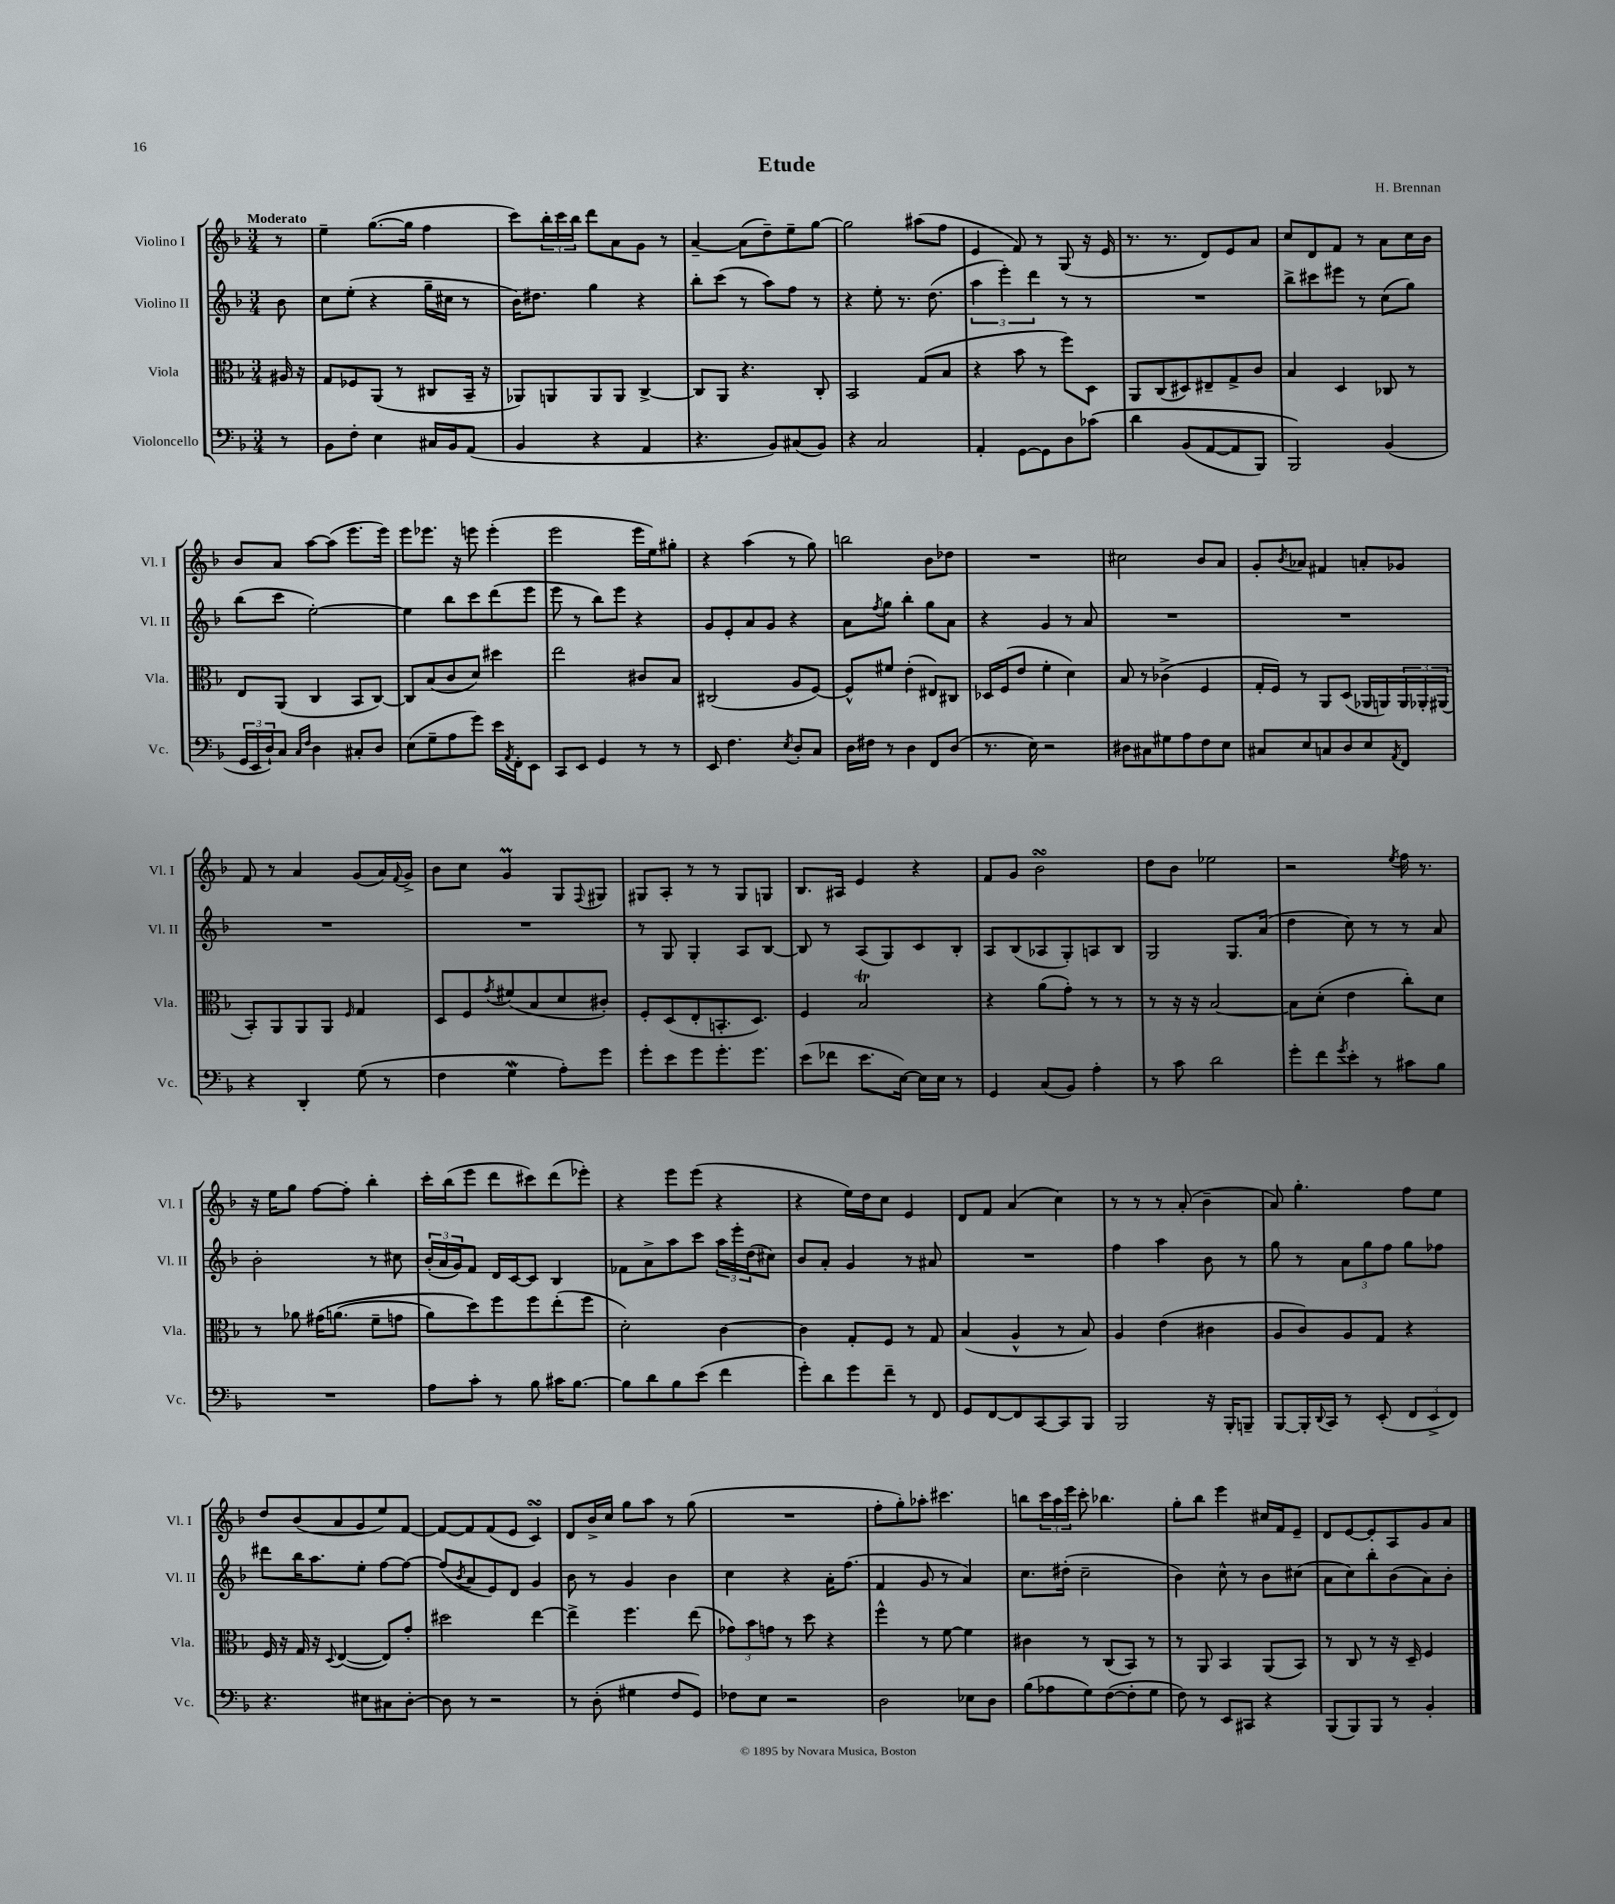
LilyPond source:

\header { title = "Etude" composer = "H. Brennan" }
<<
\new StaffGroup <<
\new Staff = "s0" \with { instrumentName = "Violino I" shortInstrumentName = "Vl. I" } {
    \clef treble \key f \major \numericTimeSignature \time 3/4 \partial 8 \tempo "Moderato"
    r8 |
    e''4-- g''8.~( g''16 f''4 |
    c'''8) \tuplet 3/2 { bes''16-. c'''16 bes''16 } d'''8 a'8 g'8 r8 |
    a'4~-- a'8( d''8--) e''8-- g''8~ |
    g''2 ais''8( f''8 |
    e'4 f'8) r8 g8( r16 e'16 |
    r8. r8. d'8) e'8 a'8 |
    c''8 d'8 f'8 r8 a'8 c''16 bes'16 |
    bes'8 a'8 a''8~ a''8( e'''8. e'''16) |
    e'''8 ees'''8. r16 e'''8 e'''4-.( |
    e'''2 e'''16 e''16) gis''8-. |
    r4 a''4( r8 g''8) |
    b''2 bes'8 des''8 |
    R2. |
    cis''2 bes'8 a'8 |
    g'8-. \acciaccatura { bes'8 } aes'8 fis'4 a'8-. ges'8 |
    f'8 r8 a'4 g'8( a'16) \appoggiatura { f'8 } g'16-> |
    bes'8 c''8 g'4\prall g8 \appoggiatura { f8 } gis8 |
    gis8 a8-. r8 r8 gis8 g8 |
    bes8. ais16 e'4 r4 |
    f'8 g'8 bes'2\turn |
    d''8 bes'8 ees''2 |
    r2 \acciaccatura { e''8 } f''16 r8. |
    r16 e''16 g''8 f''8~ f''8-. bes''4-. |
    c'''16-. bes''16( e'''8 d'''8 cis'''8) d'''8( ees'''8-.) |
    r4 e'''8 e'''8( r4 |
    r4 e''16) d''16 c''8 e'4 |
    d'8 f'8 a'4( c''4) |
    r8 r8 r8 a'8-.( bes'4-- |
    a'8) g''4.-. f''8 e''8 |
    d''8 bes'8( a'8 g'8 e''8) f'8~ |
    f'8~ f'8 f'8( e'8 c'4\turn) |
    d'8 bes'16-> c''16 g''8 a''8 r8 g''8( |
    R2. |
    f''8-. g''8-.) aes''8-. cis'''4. |
    b''8 \tuplet 3/2 { c'''16 a''16 e'''16 } c'''8-. bes''4. |
    g''8-. bes''8 e'''4 cis''16 f'16 e'8-- |
    d'8 e'8~ e'8-. a8 g'8 a'8 \bar "|." |
}
\new Staff = "s1" \with { instrumentName = "Violino II" shortInstrumentName = "Vl. II" } {
    \clef treble \key f \major \numericTimeSignature \time 3/4 \partial 8
    bes'8 |
    c''8 e''8-.( r4 g''16-- cis''16 r8 |
    bes'16) dis''8. g''4 r4 |
    bes''8-. c'''8( r8 a''8) f''8 r8 |
    r4 e''8-. r8. d''8.( |
    \tuplet 3/2 { a''4 e'''4-.) d'''4 } r8 r8 |
    R2. |
    bes''8-> cis'''8 eis'''8 r8 c''8( g''8) |
    bes''8( c'''8 e''2~-.) |
    e''4 bes''8 c'''8 d'''8( e'''8 |
    e'''8 r8 bes''8) e'''8 r4 |
    g'8 e'8-. a'8 g'8 r4 |
    a'8 \acciaccatura { f''8 } g''8 bes''4-. g''8 a'8 |
    r4 g'4 r8 a'8 |
    R2. |
    R2. |
    R2. |
    R2. |
    r8 g8 g4-. a8 bes8~ |
    bes8 r8 a8( g8) c'8 bes8-. |
    a8 bes8( aes8 g8-.) a8 bes8 |
    g2 g8. a'16( |
    d''4 c''8) r8 r8 a'8 |
    bes'2-. r8 cis''8 |
    \tuplet 3/2 { bes'16-.( a'16 g'16) } f'8 d'16 c'16~ c'8 bes4 |
    fes'8 a'8-> a''8 c'''8 \tuplet 3/2 { a''16 e'''16-. d''16( } cis''8) |
    bes'8 a'8-. g'4 r8 ais'8 |
    R2. |
    f''4 a''4 bes'8 r8 |
    g''8 r8 \tuplet 3/2 { a'8 g''8 f''8 } g''8 fes''8 |
    dis'''8 bes''16 a''8. e''8-. f''8~ f''8~ |
    f''8( \acciaccatura { bes'8 } a'8 e'8) d'8 g'4 |
    bes'8 r8 g'4 bes'4 |
    c''4 r4 a'16-. f''8.( |
    f'4 g'8 r8 a'4) |
    c''8. dis''16-.( c''2-- |
    bes'4) c''8-^ r8 bes'8 cis''8( |
    a'8 c''8) bes''8-. bes'8( a'8) bes'8-. \bar "|." |
}
\new Staff = "s2" \with { instrumentName = "Viola" shortInstrumentName = "Vla." } {
    \clef alto \key f \major \numericTimeSignature \time 3/4 \partial 8
    ais16 r16 |
    g8 fes8 a,8( r8 cis8 bes,16-- r16 |
    aes,8) a,8 a,8 a,8 c4~-> |
    c8 a,8 r4. c8-. |
    bes,2 g8( bes8 |
    r4 bes'8 r8 f''8) d8 |
    a,8 c8( dis8) eis8-- g8-> c'8 |
    bes4 d4 ces8 r8 |
    e8 a,8( c4 bes,8 c8~) |
    c8 bes8( c'8 d'8) dis''4 |
    e''2 cis'8 bes8 |
    cis2( a8 f8~) |
    f8-^ fis'8 e'4-.( eis8) cis8 |
    des16 f16( e'8 f'4-. d'4) |
    bes8 r8 ces'4->( f4 |
    g16-. f16) r8 a,8 d8( aes,16 a,16) \tuplet 3/2 { a,16 aes,16-. ais,16( } |
    bes,8-.) a,8 a,8 a,8 \grace { f16 } g4 |
    d8 f8 \acciaccatura { g'8 } fis'8( bes8 d'8 cis'8-.) |
    f8-. d8( e8-. b,8.-. d8.) |
    f4 bes2\trill |
    r4 a'8( g'8-.) r8 r8 |
    r8 r16 r16 bes2~ |
    bes8 d'8-.( e'4 c''8-.) d'8 |
    r8 aes'8 gis'16\( a'8.( f'8-- g'8 |
    a'8) d''8\) f''8 f''8 e''8-.( f''8 |
    d'2-.) c'4~ |
    c'4 g8-. f8 r8 g8 |
    bes4( a4-^ r8 bes8) |
    a4 e'4( cis'4 |
    a8 c'8) a8 g8 r4 |
    f16 r16 g16 r16 \appoggiatura { d8 } e4~( e8) g'8-. |
    dis''2 e''4~ |
    e''4-> f''4. e''8( |
    \tuplet 3/2 { ges'8) bes'8 g'8 } r8 d''8 r4 |
    f''4-^ r8 f'8~ f'4 |
    cis'4 r8 c8( bes,8) r8 |
    r8 a,8 bes,4 a,8( bes,8) |
    r8 c8 r8 r16 d16-- f4 \bar "|." |
}
\new Staff = "s3" \with { instrumentName = "Violoncello" shortInstrumentName = "Vc." } {
    \clef bass \key f \major \numericTimeSignature \time 3/4 \partial 8
    r8 |
    bes,8 f8-. e4 cis16 bes,16 a,8( |
    bes,4 r4 a,4 |
    r4. bes,8) cis8( bes,8) |
    r4 c2 |
    a,4-. g,8~ g,8 d8 ces'8\( |
    d'4 bes,8( a,8~ a,8 bes,,8) |
    bes,,2\) bes,4( |
    \tuplet 3/2 { g,16 e,16 d16-!) } c8 \grace { c16 f16 } d4 cis8-. d8 |
    e8( g8-- a8 g'8) e'16 \acciaccatura { a,8 } f,16-. e,8 |
    c,8 e,8 g,4 r8 r8 |
    e,8 f4. \acciaccatura { e8 } d8-. c8 |
    d16 fis16 r8 d4 f,8 d8( |
    r8. e16) r2 |
    dis8 cis8 gis8 a8 f8 e8 |
    cis8 e8 c8 d8 e8 \acciaccatura { a,8 } f,8 |
    r4 d,4-. g8( r8 |
    f4 g4\mordent a8-.) g'8 |
    g'8-. e'8 g'8 g'8.-. g'8. |
    e'8( fes'8 e'8. e16~) e16 e16 r8 |
    g,4 c8( bes,8) a4-. |
    r8 c'8 d'2 |
    g'8-. f'8 \acciaccatura { g'8 } e'8-. r8 cis'8 bes8 |
    R2. |
    a8 c'8-. r8 bes8 cis'16 bes8.~ |
    bes8 d'8 bes8 e'8( f'4 |
    g'8-.) d'8 g'8 f'8-- r8 f,8 |
    g,8 f,8~ f,8 c,8~ c,8 bes,,8 |
    bes,,2 r16 bes,,16-. b,,8-- |
    bes,,8~ bes,,16-. \appoggiatura { d,8 } c,16 r8 e,8-.( \tuplet 3/2 { f,8 e,8-> f,8) } |
    r4. eis8 cis8 d8~-. |
    d8 r8 r2 |
    r8 d8-.( gis4 f8 g,8) |
    fes8 e8 r2 |
    d2 ees8 d8 |
    bes8( aes8 g8) f8~( f8-. g8 |
    f8) r8 e,8 cis,8 r4 |
    bes,,8( bes,,8) bes,,8 r8 bes,4-. \bar "|." |
}
>>
>>
\layout { \context { \Score \remove "Bar_number_engraver" } }
